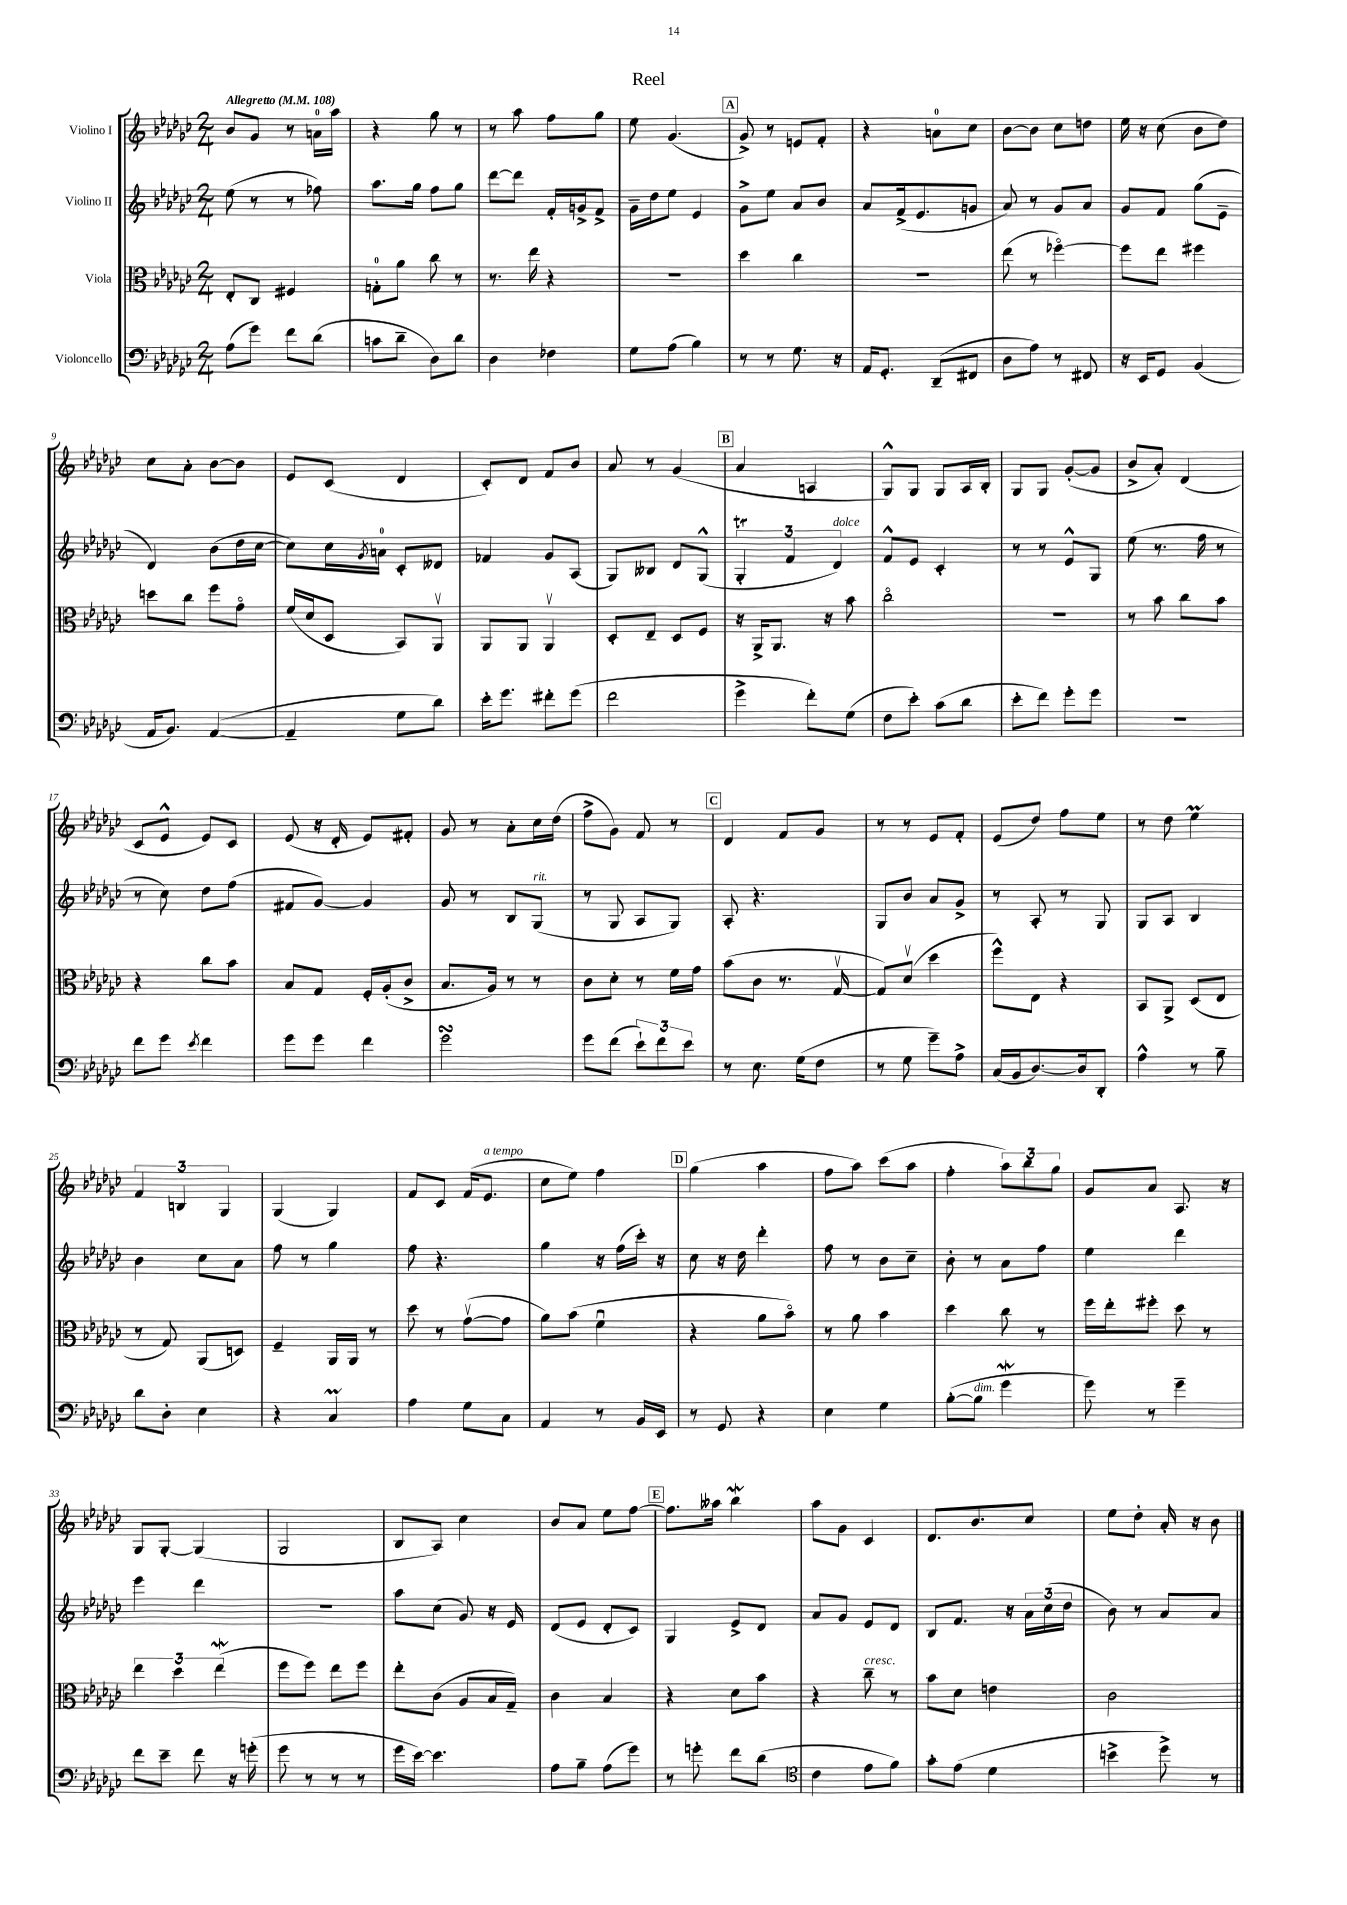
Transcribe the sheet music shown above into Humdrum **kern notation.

**kern	**kern	**kern	**kern
*part4	*part3	*part2	*part1
*staff4	*staff3	*staff2	*staff1
*I"Violoncello	*I"Viola	*I"Violino II	*I"Violino I
*clefF4	*clefC3	*clefG2	*clefG2
*k[b-e-a-d-g-c-]	*k[b-e-a-d-g-c-]	*k[b-e-a-d-g-c-]	*k[b-e-a-d-g-c-]
*M2/4	*M2/4	*M2/4	*M2/4
*MM108	*MM108	*MM108	*MM108
=1	=1	=1	=1
!	!	!	!LO:TX:a:B:t=Allegretto
(8A-\L	8E-'/L	(8ee-\	8b-/L
8g-\J)	8C-/J	8r	8g-/J
8f\L	4F#X/	8r	8r
(8d-\J	.	8ff-X\)	16an\LL
.	.	.	16aa-\JJ
=2	=2	=2	=2
8cn\L	8Gn'\L	8.aa-\L	4r
8d-~\J	8a-\J	.	.
.	.	16gg-\Jk	.
8D-\L)	8cc-\	8ff\L	8gg-\
8d-\J	8r	8gg-\J	8r
=3	=3	=3	=3
4D-\	8.r	[8ddd-\L	8r
.	.	8ddd-\J]	8aa-\
.	16ee-\	.	.
4F-X\	4r	16f'/LL	8ff\L
.	.	16gn^/J	.
.	.	8f^/J	8gg-\J
=4	=4	=4	=4
8G-\L	2r	16g-~\LL	8ee-\
.	.	16dd-\J	.
(8A-\J	.	8ee-\J	(4.g-/
4B-\)	.	4e-/	.
!!LO:REH:place=s1:t=A
=5	=5	=5	=5
8r	4dd-\	8g-^\L	8g-^/)
8r	.	8ee-\J	8r
8.G-\	4cc-\	8a-/L	8en/L
.	.	8b-/J	8f'/J
16r	.	.	.
=6	=6	=6	=6
16AA-/KL	2r	8a-/L	4r
8.GG-'/J	.	.	.
.	.	(16f^/k	.
.	.	8.e-/	.
(8DD-~/L	.	.	8an\L
8FF#X/J	.	8gn/J	8cc-\J
=7	=7	=7	=7
8D-\L	(8ee-\	8a-/)	[8b-\L
8A-\J)	8r	8r	8b-\J]
8r	[4ff-X\)	8g-/L	8cc-\L
8FF#X/	.	8a-/J	8ddn\J
=8	=8	=8	=8
16r	8ff-\L]	8g-/L	16ee-\
16EE-/KL	.	.	16r
8GG-/J	8ee-\J	8f/J	(8cc-\
(4BB-/	4ff#X\	(8gg-\L	8b-\L
.	.	8e-~\J	8dd-\J)
!!LO:LB:g=z
=9	=9	=9	=9
16AA-/KL	8ddn\L	4d-/)	8cc-\L
8.BB-/J)	.	.	.
.	8cc-\J	.	8a-'\J
([4AA-/	8ff\L	(8b-\L	[8b-\L
.	8g-\J	16dd-\L	8b-\J]
.	.	[16cc-\JJ	.
=10	=10	=10	=10
4AA-~/]	(16f/LL	8cc-\L])	8e-/L
.	16d-/J	.	.
.	8D-/J	16cc-\L	(8c-/J
.	.	8qg-/	.
.	.	16an\JJ	.
8G-\L	8BB-/L)	8c-'/L	4d-/
8d-\J)	8AA-v/J	8d--X/J	.
=11	=11	=11	=11
16e-'\KL	8AA-/L	4f-X/	8c-'/L)
8.g-\J	.	.	.
.	8AA-/J	.	8d-/J
8f#X'\L	4AA-v/	8g-/L	8f/L
(8g-\J	.	(8A-/J	8b-/J
=12	=12	=12	=12
2f\	8D-'/L	8G-/L)	8a-/
.	8E-~/J	8B--X/J	8r
.	8D-/L	8d-/L	(4g-/
.	8F/J	(8G-^^/J	.
!!LO:REH:place=s1:t=B
=13	=13	=13	=13
4g-^\	16r	6G-T'/	4a-/
.	16AA-^/KL	.	.
.	8.AA-/J	.	.
.	.	6f/	.
8f'\L)	.	.	4An/
.	16r	.	.
!	!	!LO:TX:a:i:t=dolce	!
.	.	6d-/)	.
(8G-\J	8b-\	.	.
=14	=14	=14	=14
8F\L	2cc-\	8f^^/L	8G-^^/L)
8e-'\J)	.	8e-/J	8G-/J
(8c-\L	.	4c-'/	8G-/L
8d-\J	.	.	16A-/L
.	.	.	16B-'/JJ
=15	=15	=15	=15
8e-'\L	2r	8r	8G-/L
8f\J)	.	8r	8G-/J
8g-'\L	.	8e-^^/L	([8g-'/L
8g-\J	.	8G-/J	8g-/J]
=16	=16	=16	=16
2r	8r	(8ee-\	8b-^/L
.	8b-\	8.r	8a-'/J)
.	8cc-\L	.	(4d-/
.	.	16ff\	.
.	8b-\J	8r	.
!!LO:LB:g=z
=17	=17	=17	=17
8f\L	4r	8r	8c-/L
8g-\J	.	8cc-\)	8e-^^/J
8qe-/	.	.	.
4f\	8cc-\L	8dd-\L	8e-/L)
.	8b-\J	(8ff\J	8c-/J
=18	=18	=18	=18
8g-\L	8B-/L	8f#X/L	(8e-/
8g-\J	8G-/J	[8g-/J)	16r
.	.	.	16d-'/
4f\	16F'/LL	4g-/]	8e-/L)
.	(16A-'/J	.	.
.	8c-^/J	.	8f#X'/J
=19	=19	=19	=19
2g-sSSs\	8.B-/L	8g-/	8g-/
.	.	8r	8r
.	16A-/Jk)	.	.
.	8r	8B-/L	8a-'\L
!	!	!LO:TX:a:i:t=rit.	!
.	8r	(8G-/J	16cc-\L
.	.	.	(16dd-\JJ
=20	=20	=20	=20
8g-\L	8c-\L	8r	8ff^\L
(8f\J	8d-'\J	8G-/	8g-\J)
12e-`\L)	8r	8A-/L	8f/
12f\	.	.	.
.	16f\LL	8G-/J)	8r
12e-\J	.	.	.
.	16g-\JJ	.	.
!!LO:REH:place=s1:t=C
=21	=21	=21	=21
8r	(8b-\L	8A-'/	4d-/
8.E-\	8c-\J	4.r	.
.	8.r	.	8f/L
(16G-\KL	.	.	.
8F\J	.	.	8g-/J
.	[16G-v/	.	.
=22	=22	=22	=22
8r	8G-/L])	8G-/L	8r
8G-\	(8d-v/J	8b-/J	8r
8g-~\L)	4dd-\	8a-/L	8e-/L
8A-^\J	.	8g-^/J	8f'/J
=23	=23	=23	=23
(16C-/LL	8ff^^\L)	8r	(8e-/L
16BB-/J	.	.	.
[8.D-/)	8E-\J	8A-'/	8dd-/J)
.	4r	8r	8ff\L
16D-/k]	.	.	.
8DD-'/J	.	8G-/	8ee-\J
=24	=24	=24	=24
4A-^^\	8BB-/L	8G-/L	8r
.	8AA-^/J	8A-/J	8dd-\
8r	(8D-/L	4B-/	4ee-M\
8B-~\	8E-/J	.	.
!!LO:LB:g=z
=25	=25	=25	=25
8d-\L	8r	4b-\	6f/
8D-'\J	8G-/)	.	.
.	.	.	6Bn/
4E-\	(8AA-/L	8cc-\L	.
.	.	.	6G-/
.	8Dn/J)	8a-\J	.
=26	=26	=26	=26
4r	4F~/	8ff\	(4G-/
.	.	8r	.
4C-M/	16AA-/LL	4gg-\	4G-/)
.	16AA-/JJ	.	.
.	8r	.	.
=27	=27	=27	=27
4A-\	8dd-\	8ff\	8f/L
.	8r	4.r	8c-/J
8G-\L	([8g-v\L	.	(16f/KL
!	!	!	!LO:TX:a:i:t=a tempo
.	.	.	8.e-/J
8C-\J	8g-\J]	.	.
=28	=28	=28	=28
4AA-/	8a-\L)	4gg-\	8cc-\L
.	(8b-\J	.	8ee-\J)
8r	4fu\	16r	4ff\
.	.	(16ff\LL	.
16BB-/LL	.	16ccc-'\JJ)	.
16EE-/JJ	.	16r	.
!!LO:REH:place=s1:t=D
=29	=29	=29	=29
8r	4r	8cc-\	(4gg-\
8GG-/	.	16r	.
.	.	16dd-\	.
4r	8a-\L	4ddd-'\	4aa-\
.	8b-\J)	.	.
=30	=30	=30	=30
4E-\	8r	8ff\	8ff\L
.	8a-\	8r	8aa-\J)
4G-\	4b-\	8b-\L	(8ccc-\L
.	.	8cc-~\J	8aa-\J
=31	=31	=31	=31
([8B-'\L	4dd-\	8b-'\	4ff'\
!LO:TX:a:i:t=dim.	!	!	!
8B-\J]	.	8r	.
4g-w\	8cc-\	8a-\L	12aa-\L)
.	.	.	12bb-\
.	8r	8ff\J	.
.	.	.	12gg-\J
=32	=32	=32	=32
8g-\)	16ff\LL	4ee-\	8g-/L
.	16ee-'\J	.	.
8r	8ff#X'\J	.	8a-/J
4g-~\	8dd-\	4ddd-\	8.A-/
.	8r	.	.
.	.	.	16r
!!LO:LB:g=z
=33	=33	=33	=33
8f\L	6ee-\	4eee-\	8G-/L
8e-~\J	.	.	[8G-'/J
.	6dd-\	.	.
8f\	.	4ddd-\	(4G-/]
.	(6ee-W\	.	.
16r	.	.	.
(16gn'\	.	.	.
=34	=34	=34	=34
8g-\	8ff\L	2r	2G-/
8r	8ff\J)	.	.
8r	8ee-\L	.	.
8r	8ff\J	.	.
=35	=35	=35	=35
16g-\LL	8ee-'\L	8aa-\L	8B-/L
[16e-\JJ)	.	.	.
4.e-\]	(8c-\J	(8cc-\J	8A-/J)
.	8A-/L	8g-/)	4cc-\
.	16B-/L	16r	.
.	16G-~/JJ)	16e-/	.
=36	=36	=36	=36
8A-\L	4c-\	(8d-/L	8b-/L
8B-~\J	.	8e-/J	8a-/J
(8A-\L	4B-/	8d-'/L	8ee-\L
8g-\J)	.	8c-/J)	[8ff\J
!!LO:REH:place=s1:t=E
=37	=37	=37	=37
8r	4r	4G-/	8.ff\L]
8gn'\	.	.	.
.	.	.	16aa--X\Jk
8f\L	8d-\L	8e-^/L	4bb-W\
(8d-\J	8b-\J	8d-/J	.
=38	=38	=38	=38
*clefC4	*	*	*
4c-\	4r	8a-/L	8aa-\L
.	.	8g-/J	8g-\J
!	!LO:TX:a:i:t=cresc.	!	!
8e-\L	8cc-~\	8e-/L	4c-/
8f\J)	8r	8d-/J	.
=39	=39	=39	=39
8g-'\L	8b-\L	8B-/L	8.d-/L
(8e-\J	8d-\J	8.f/J	.
.	.	.	8.b-/
4d-\	4en\	.	.
.	.	16r	.
.	.	24a-\LL	8cc-/J
.	.	(24cc-\	.
.	.	24dd-\JJ	.
=40	=40	=40	=40
4bn^\	2c-\	8b-\)	8ee-\L
.	.	8r	8dd-'\J
8dd-^\)	.	8a-/L	16a-'/
.	.	.	16r
8r	.	8a-/J	8b-\
==	==	==	==
*-	*-	*-	*-
